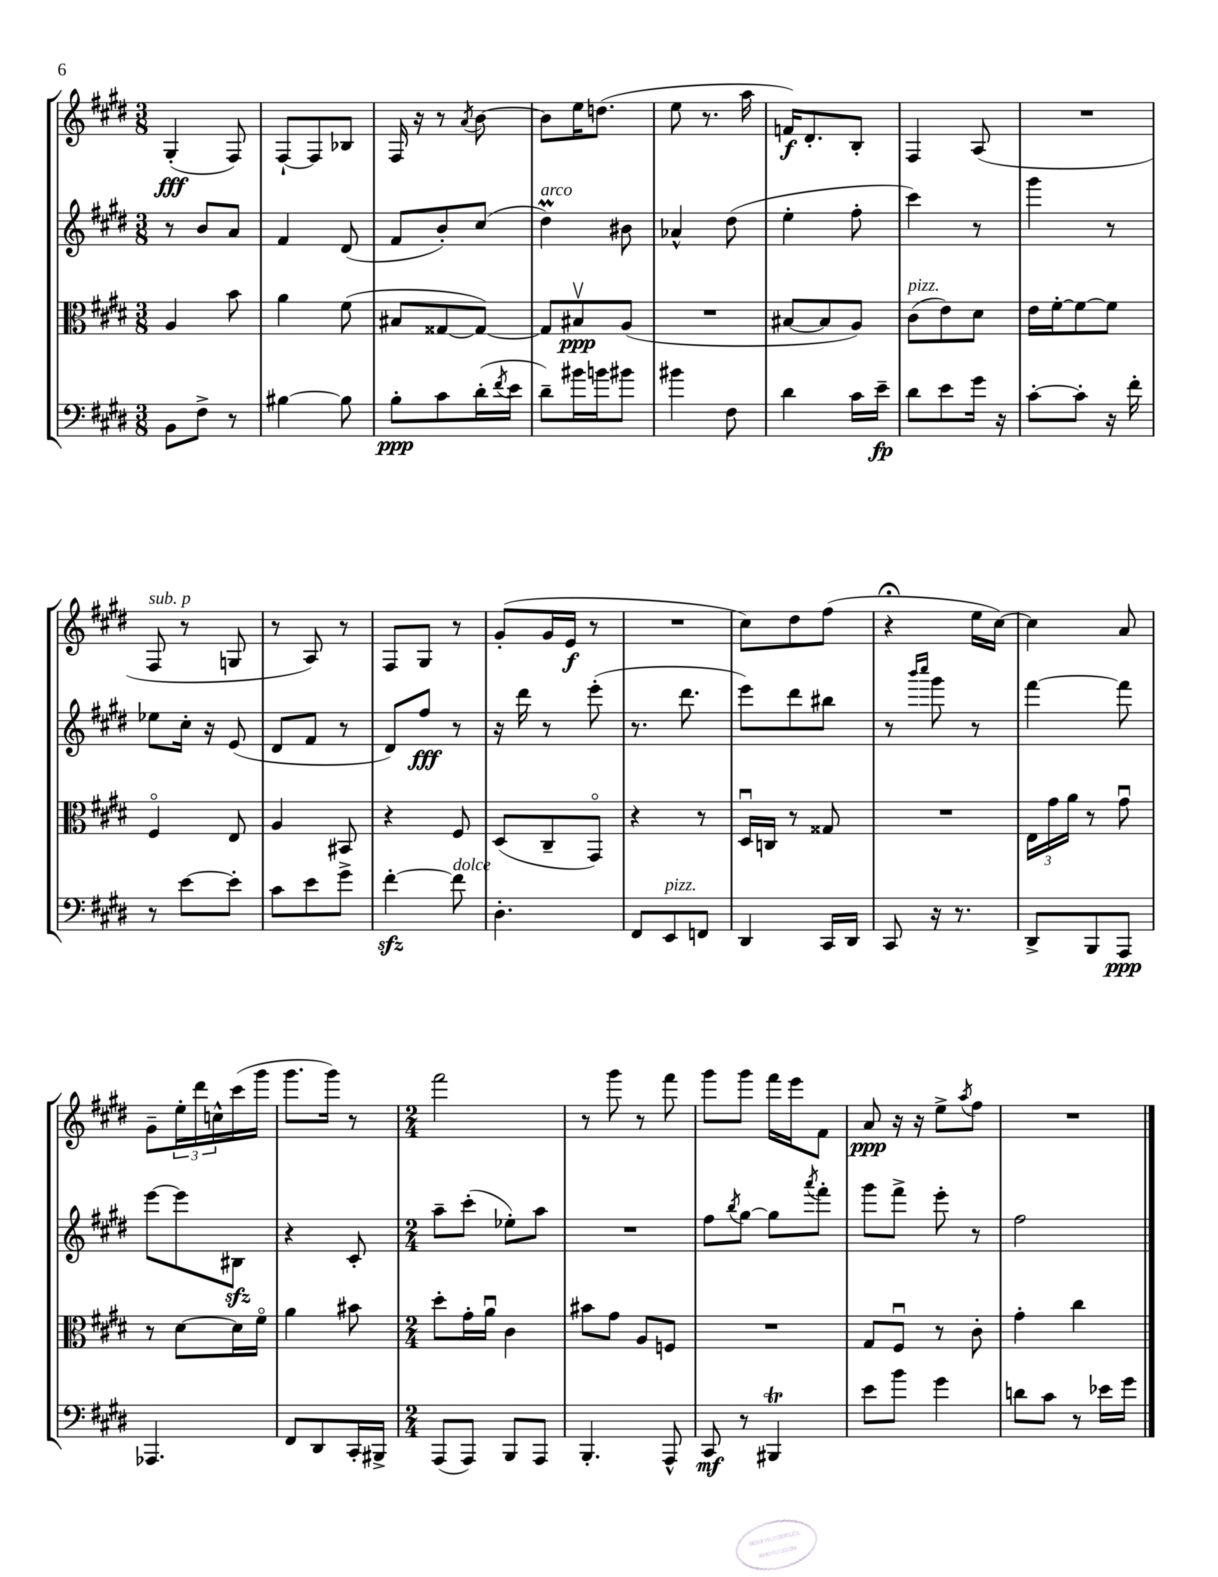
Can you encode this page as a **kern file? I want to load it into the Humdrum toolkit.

**kern	**dynam	**kern	**dynam	**kern	**dynam	**kern	**dynam
*part4	*part4	*part3	*part3	*part2	*part2	*part1	*part1
*staff4	*staff4	*staff3	*staff3	*staff2	*staff2	*staff1	*staff1
*clefF4	*	*clefC3	*	*clefG2	*	*clefG2	*
*k[f#c#g#d#]	*	*k[f#c#g#d#]	*	*k[f#c#g#d#]	*	*k[f#c#g#d#]	*
*M3/8	*	*M3/8	*	*M3/8	*	*M3/8	*
=15	=15	=15	=15	=15	=15	=15	=15
8BB\L	.	4A/	.	8r	.	(4G#'/	fff
8F#^\J	.	.	.	8b/L	.	.	.
8r	.	8b\	.	8a/J	.	8F#/)	.
=16	=16	=16	=16	=16	=16	=16	=16
[4B#X\	.	4a\	.	4f#/	.	[8F#`/L	.
.	.	.	.	.	.	8F#/]	.
8B#\]	.	(8f#\	.	(8d#/	.	8B-X/J	.
=17	=17	=17	=17	=17	=17	=17	=17
8B'\L	ppp	8B#X/L	.	8f#/L	.	16F#/	.
.	.	.	.	.	.	16r	.
8c#\	.	[8G##X/	.	8b'/)	.	8r	.
.	.	.	.	.	.	8qa/	.
(16d#'\L	.	8G##/J_)	.	(8cc#/J	.	[8b\	.
8qf#/	.	.	.	.	.	.	.
16e\JJ	.	.	.	.	.	.	.
=18	=18	=18	=18	=18	=18	=18	=18
!	!	!	!	!LO:TX:a:i:t=arco	!	!	!
8d#~\L)	.	8G##/L]	.	4dd#m\)	.	8b\L]	.
16b#X\L	.	8B#Xv/	ppp	.	.	16ee\K	.
16bn\J	.	.	.	.	.	(8.ddn\J	.
8b#X\J	.	(8A/J	.	8b#X\	.	.	.
=19	=19	=19	=19	=19	=19	=19	=19
4b#X\	.	4.r	.	4a-X^^/	.	8ee\	.
.	.	.	.	.	.	8.r	.
8F#\	.	.	.	(8dd#\	.	.	.
.	.	.	.	.	.	16aa\	.
=20	=20	=20	=20	=20	=20	=20	=20
4d#\	.	[8B#X/L	.	4ee'\	.	16fn/KL)	f
.	.	.	.	.	.	8.d#'/	.
.	.	8B#/]	.	.	.	.	.
16c#\LL	.	8A/J)	.	8ff#'\	.	8B'/J	.
16e~\JJ	fp	.	.	.	.	.	.
=21	=21	=21	=21	=21	=21	=21	=21
!	!	!LO:TX:a:i:t=pizz.	!	!	!	!	!
8d#\L	.	(8c#\L	.	4ccc#\)	.	4F#/	.
8e\	.	8e\)	.	.	.	.	.
16g#\Jk	.	8d#\J	.	8r	.	(8A/	.
16r	.	.	.	.	.	.	.
=22	=22	=22	=22	=22	=22	=22	=22
[8c#'\L	.	16e\LL	.	4ggg#\	.	4.r	.
.	.	[16f#'\J	.	.	.	.	.
8c#'\J]	.	8f#\_	.	.	.	.	.
16r	.	8f#\J]	.	8r	.	.	.
16f#'\	.	.	.	.	.	.	.
!!LO:LB:g=z
=23	=23	=23	=23	=23	=23	=23	=23
!	!	!	!	!	!	!LO:TX:a:i:t=sub. p	!
8r	.	4F#/	.	8ee-X\L	.	8F#/	.
[8e\L	.	.	.	16cc#'\Jk	.	8r	.
.	.	.	.	16r	.	.	.
8e'\J]	.	8E/	.	(8e/	.	8Gn/	.
=24	=24	=24	=24	=24	=24	=24	=24
8c#\L	.	4A/	.	8d#/L	.	8r	.
8e\	.	.	.	8f#/J	.	8A/)	.
8g#^\J	.	8BB#X/	.	8r	.	8r	.
=25	=25	=25	=25	=25	=25	=25	=25
[4f#zz'\	.	4r	.	8d#/L)	.	8F#/L	.
.	.	.	.	8ff#/J	fff	8G#/J	.
!LO:TX:a:i:t=dolce	!	!	!	!	!	!	!
8f#\]	.	8F#/	.	8r	.	8r	.
=26	=26	=26	=26	=26	=26	=26	=26
4.D#'\	.	(8D#/L	.	16r	.	(8g#'/L	.
.	.	.	.	16ddd#\	.	.	.
.	.	8C#~/	.	8r	.	16g#/L	.
.	.	.	.	.	.	16e/JJ	f
.	.	8GG#/J)	.	(8eee'\	.	8r	.
=27	=27	=27	=27	=27	=27	=27	=27
8FF#/L	.	4r	.	8.r	.	4.r	.
!LO:TX:a:i:t=pizz.	!	!	!	!	!	!	!
8EE/	.	.	.	.	.	.	.
.	.	.	.	8.ddd#\	.	.	.
8FFn/J	.	8r	.	.	.	.	.
=28	=28	=28	=28	=28	=28	=28	=28
4DD#/	.	16D#u/LL	.	8eee\L)	.	8cc#\L)	.
.	.	16Cn/JJ	.	.	.	.	.
.	.	8r	.	8ddd#\	.	8dd#\	.
16CC#/LL	.	8G##X/	.	8bb#X\J	.	(8ff#\J	.
16DD#/JJ	.	.	.	.	.	.	.
=29	=29	=29	=29	=29	=29	=29	=29
8CC#/	.	4.r	.	8r	.	4r;<	.
.	.	.	.	16qqbbb/LL	.	.	.
.	.	.	.	16qqcccc#/JJ	.	.	.
16r	.	.	.	8ggg#\	.	.	.
8.r	.	.	.	.	.	.	.
.	.	.	.	8r	.	16ee\LL	.
.	.	.	.	.	.	[16cc#\JJ)	.
=30	=30	=30	=30	=30	=30	=30	=30
8DD#^/L	.	24E\LL	.	[4fff#\	.	4cc#\]	.
.	.	24g#\	.	.	.	.	.
.	.	24a\JJ	.	.	.	.	.
8BBB/	.	8r	.	.	.	.	.
8AAA/J	ppp	8g#u\	.	8fff#\]	.	8a/	.
!!LO:LB:g=z
=31	=31	=31	=31	=31	=31	=31	=31
4.AAA-X/	.	8r	.	[8eee\L	.	8g#~\L	.
.	.	[8d#\L	.	8eee\]	.	24ee'\L	.
.	.	.	.	.	.	24ddd#\	.
.	.	.	.	.	.	24ccn^^\	.
.	.	16d#\L]	.	8B#Xzz\J	.	(16ccc#\	.
.	.	16f#\JJ	.	.	.	16ggg#\JJ	.
=32	=32	=32	=32	=32	=32	=32	=32
8FF#/L	.	4a\	.	4r	.	8.ggg#\L	.
8DD#/	.	.	.	.	.	.	.
.	.	.	.	.	.	16ggg#\Jk)	.
16CC#'/L	.	8b#X\	.	8c#'/	.	8r	.
16BBB#X^/JJ	.	.	.	.	.	.	.
=33	=33	=33	=33	=33	=33	=33	=33
*M2/4	*	*M2/4	*	*M2/4	*	*M2/4	*
(8AAA/L	.	8dd#'\L	.	8aa~\L	.	2fff#\	.
8AAA/J)	.	16g#'\L	.	(8ccc#'\J	.	.	.
.	.	16au\JJ	.	.	.	.	.
8BBB/L	.	4c#\	.	8ee-X'\L)	.	.	.
8AAA/J	.	.	.	8aa\J	.	.	.
=34	=34	=34	=34	=34	=34	=34	=34
4.BBB'/	.	8b#X\L	.	2r	.	8r	.
.	.	8g#\J	.	.	.	8ggg#\	.
.	.	8A/L	.	.	.	8r	.
8AAA^^/	.	8Fn/J	.	.	.	8fff#\	.
=35	=35	=35	=35	=35	=35	=35	=35
8CC#/	mf	2r	.	8ff#\L	.	8ggg#\L	.
.	.	.	.	8qbb/	.	.	.
8r	.	.	.	[8gg#\J	.	8ggg#\J	.
4BBB#Xt/	.	.	.	8gg#\L]	.	16fff#\LL	.
.	.	.	.	.	.	16eee\J	.
.	.	.	.	8qaaa/	.	.	.
.	.	.	.	8fff#'\J	.	8f#\J	.
=36	=36	=36	=36	=36	=36	=36	=36
8e\L	.	8G#/L	.	8ggg#\L	.	8a/	ppp
8b\J	.	8F#u/J	.	8fff#^\J	.	16r	.
.	.	.	.	.	.	16r	.
4g#\	.	8r	.	8eee'\	.	8ee^\L	.
.	.	.	.	.	.	8qaa/	.
.	.	8c#'\	.	8r	.	8ff#\J	.
=37	=37	=37	=37	=37	=37	=37	=37
8dn\L	.	4g#'\	.	2ff#\	.	2r	.
8c#\J	.	.	.	.	.	.	.
8r	.	4cc#\	.	.	.	.	.
16e-X\LL	.	.	.	.	.	.	.
16g#\JJ	.	.	.	.	.	.	.
==	==	==	==	==	==	==	==
*-	*-	*-	*-	*-	*-	*-	*-
